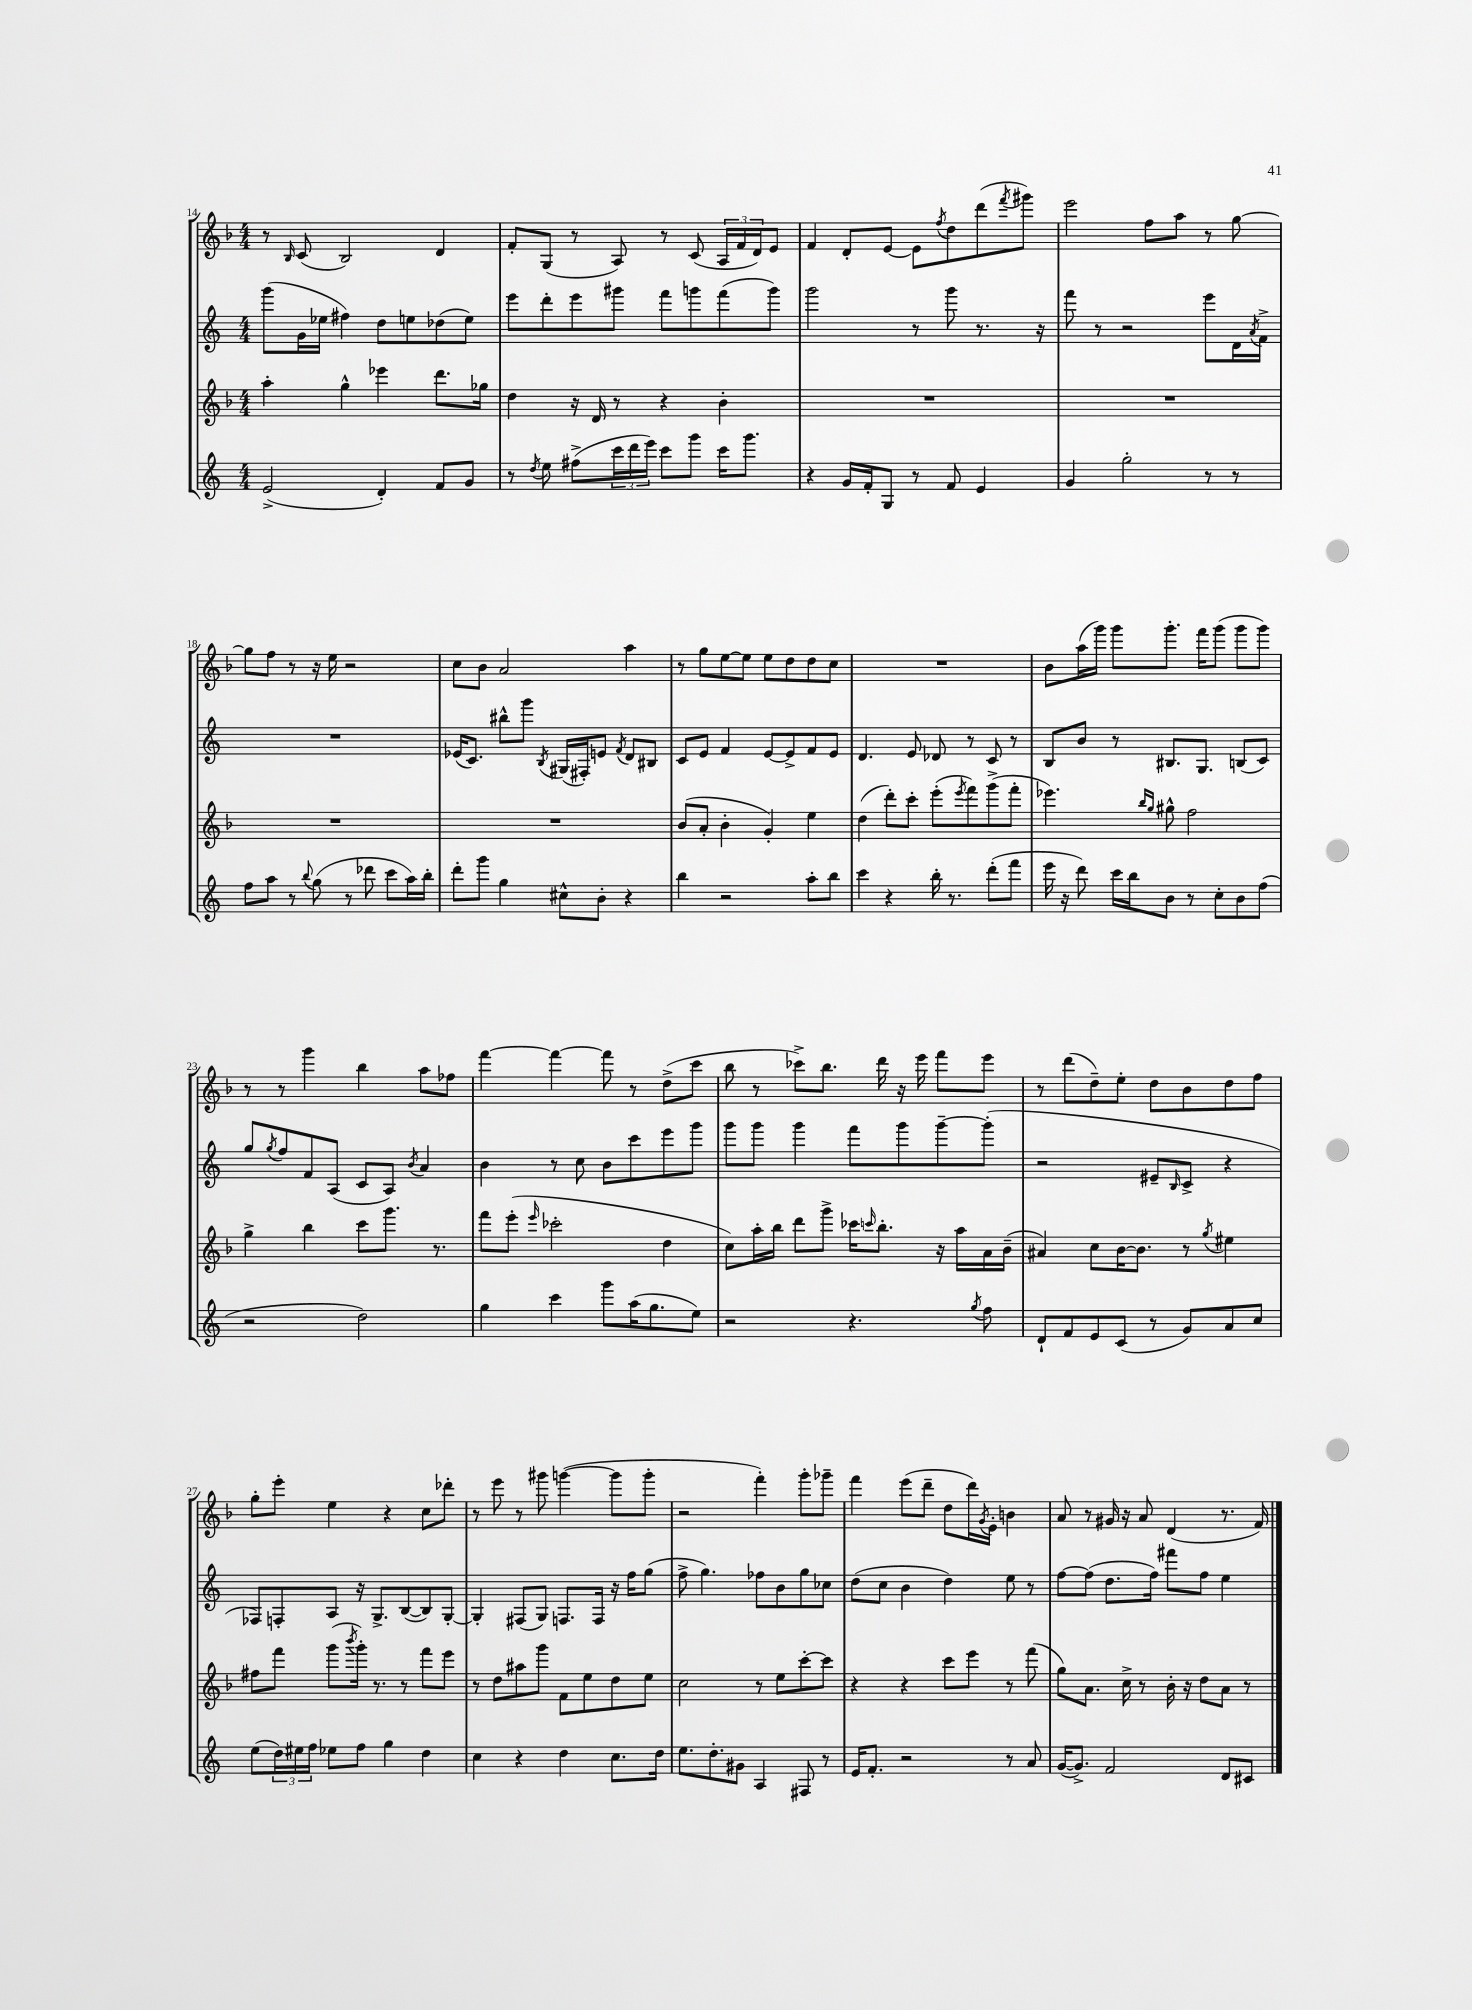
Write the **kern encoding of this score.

**kern	**kern	**kern	**kern
*staff4	*staff3	*staff2	*staff1
*clefG2	*clefG2	*clefG2	*clefG2
*k[]	*k[b-]	*k[]	*k[b-]
*M4/4	*M4/4	*M4/4	*M4/4
(2e^	4aa'	(8ggg	8r
.	.	.	16qqB-
.	.	16g	(8c
.	.	16ee-	.
.	4gg^^	4ff#)	2B-)
4d')	4eee-	8dd	.
.	.	8ee	.
8f	8.ddd	(8dd-	4d
8g	.	8ee)	.
.	16gg-	.	.
=	=	=	=
8r	4dd	8eee	8f'
8qdd	.	.	.
8ee	.	8ddd'	(8G
(8ff#^	16r	8eee	8r
.	16d	.	.
24ccc	8r	8ggg#	8A)
24ddd	.	.	.
24eee)	.	.	.
8ccc	4r	8fff	8r
8ggg	.	8ggg	(8c
16ccc	4b-'	(8fff	24A
.	.	.	24f
8.ggg	.	.	.
.	.	.	24d)
.	.	8ggg)	8e
=	=	=	=
4r	1r	2ggg	4f
16g	.	.	8d'
16f'	.	.	.
8G	.	.	[8e
8r	.	8r	8e]
.	.	.	8qff
8f	.	8ggg	8dd
4e	.	8.r	(8ddd
.	.	.	8qfff
.	.	.	8ggg#)
.	.	16r	.
=	=	=	=
4g	1r	8fff	2eee
.	.	8r	.
2gg'	.	2r	.
.	.	.	8ff
.	.	.	8aa
8r	.	8eee	8r
8r	.	16d	[8gg
.	.	8qa	.
.	.	16f^	.
=	=	=	=
8ff	1r	1r	8gg]
8aa	.	.	8ff
8r	.	.	8r
8qqbb	.	.	.
(8gg	.	.	16r
.	.	.	16ee
8r	.	.	2r
8ddd-	.	.	.
8ccc	.	.	.
16aa)	.	.	.
16bb'	.	.	.
=	=	=	=
8ddd'	1r	(16e-	8cc
.	.	8.c)	.
8ggg	.	.	8b-
4gg	.	8bb#^^	2a
.	.	8ggg	.
.	.	8qB	.
8cc#^^	.	(16G#	.
.	.	16F#')	.
8b'	.	8e	.
.	.	8qf	.
4r	.	8d	4aa
.	.	8B#	.
=	=	=	=
4bb	(8b-	8c	8r
.	8a'	8e	8gg
2r	4b-'	4f	[8ee
.	.	.	8ee]
.	4g')	[8e	8ee
.	.	8e^]	8dd
8aa'	4ee	8f	8dd
8bb	.	8e	8cc
=	=	=	=
4ccc	(4dd	4.d	1r
4r	8ddd')	.	.
.	8ccc'	8e	.
16bb'	(8eee'	8d-	.
8.r	.	.	.
.	8qeee	.	.
.	8fff)	8r	.
(8ddd'	(8ggg^	8c	.
8fff	8fff'	8r	.
=	=	=	=
16eee	4.eee-)	8B	8b-
16r	.	.	.
8ddd)	.	8b	(16aa
.	.	.	16ggg)
16ccc	.	8r	8ggg
16bb	.	.	.
.	16qqbb-	.	.
.	16qqgg	.	.
8b	8gg#^^	8.B#	8.ggg'
8r	2ff	.	.
.	.	8.G	16fff
8cc'	.	.	(8ggg
8b	.	(8B	8ggg
(8ff	.	8c)	8ggg)
=	=	=	=
2r	4gg^	8gg	8r
.	.	8qgg	.
.	.	8ff	8r
.	4bb-	8f	4ggg
.	.	(8A	.
2dd)	8ccc	8c	4bb-
.	8.ggg	8A)	.
.	.	8qb	.
.	.	4a	8aa
.	8.r	.	.
.	.	.	8ff-
=	=	=	=
4gg	8fff	4b	[4fff
.	(8eee'	.	.
.	16qqeee	.	.
4ccc	2ccc-'	8r	4fff_
.	.	8cc	.
8ggg	.	8b	8fff]
(16aa	.	8ccc	8r
8.gg	.	.	.
.	4dd	8eee	(8dd^
8ee)	.	8ggg	8ccc
=	=	=	=
2r	8cc)	8ggg	8bb-
.	16aa'	8ggg	8r
.	16bb-	.	.
.	8ddd	4ggg	8ccc-^)
.	8ggg^	.	8.bb-
4.r	16ccc-	8fff	.
.	16qqccc	.	.
.	8.bb-'	.	16ddd
.	.	8ggg	16r
.	.	.	16eee
.	16r	[8ggg~	8fff
.	16aa	.	.
8qgg	.	.	.
8ff	16a	(8ggg']	8eee
.	(16b-~	.	.
=	=	=	=
8d`	4a#)	2r	8r
8f	.	.	(8ddd
8e	8cc	.	8dd~)
(8c	[16b-	.	8ee'
.	8.b-]	.	.
8r	.	8e#~	8dd
.	.	16qqB	.
8g)	8r	8c^	8b-
.	8qgg	.	.
8a	4ee#	4r	8dd
8cc	.	.	8ff
=	=	=	=
(8ee	8ff#	8F-)	8gg'
24dd)	8fff	8F'	8eee'
24ee#	.	.	.
24ff	.	.	.
8ee-	(8ggg	8A	4ee
.	8qbbb-	.	.
8ff	16ggg')	16r	.
.	8.r	8.G^	.
4gg	.	.	4r
.	8r	([8B	.
4dd	8fff	8B])	8cc
.	8eee	[8G'	8ddd-'
=	=	=	=
4cc	8r	4G']	8r
.	8dd	.	8eee
4r	8aa#	(8F#	8r
.	8ggg	8G)	8ggg#
4dd	8f	8.F	([4ggg
.	8ee	.	.
.	.	16F	.
8.cc	8dd	16r	8ggg]
.	.	16ff	.
.	8ee	(8gg	8ggg'
16dd	.	.	.
=	=	=	=
8.ee	2cc	8ff^	2r
.	.	4.gg)	.
8.dd'	.	.	.
8g#	.	.	.
4A	8r	8ff-	4fff')
.	8ee	8b	.
8F#	[8ccc'	8gg	8ggg'
8r	8ccc]	8cc-	8ggg-~
=	=	=	=
16e	4r	(8dd	4fff
8.f'	.	.	.
.	.	8cc	.
2r	4r	4b	(8eee
.	.	.	8ddd~
.	8ccc	4dd)	8dd
.	8eee	.	16ddd)
.	.	.	8qg
.	.	.	16e'
8r	8r	8ee	4b
8a	(8fff	8r	.
=	=	=	=
([16g	8gg)	[8ff	8a
8.g^])	.	.	.
.	8.a	(8ff]	8r
2f	.	8.dd	16g#
.	16cc^	.	16r
.	8r	.	8a
.	.	16ff)	.
.	16b-'	8fff#	(4d
.	16r	.	.
.	8dd	8ff	.
8d	8a	4ee	8.r
8c#	8r	.	.
.	.	.	16f)
==	==	==	==
*-	*-	*-	*-
